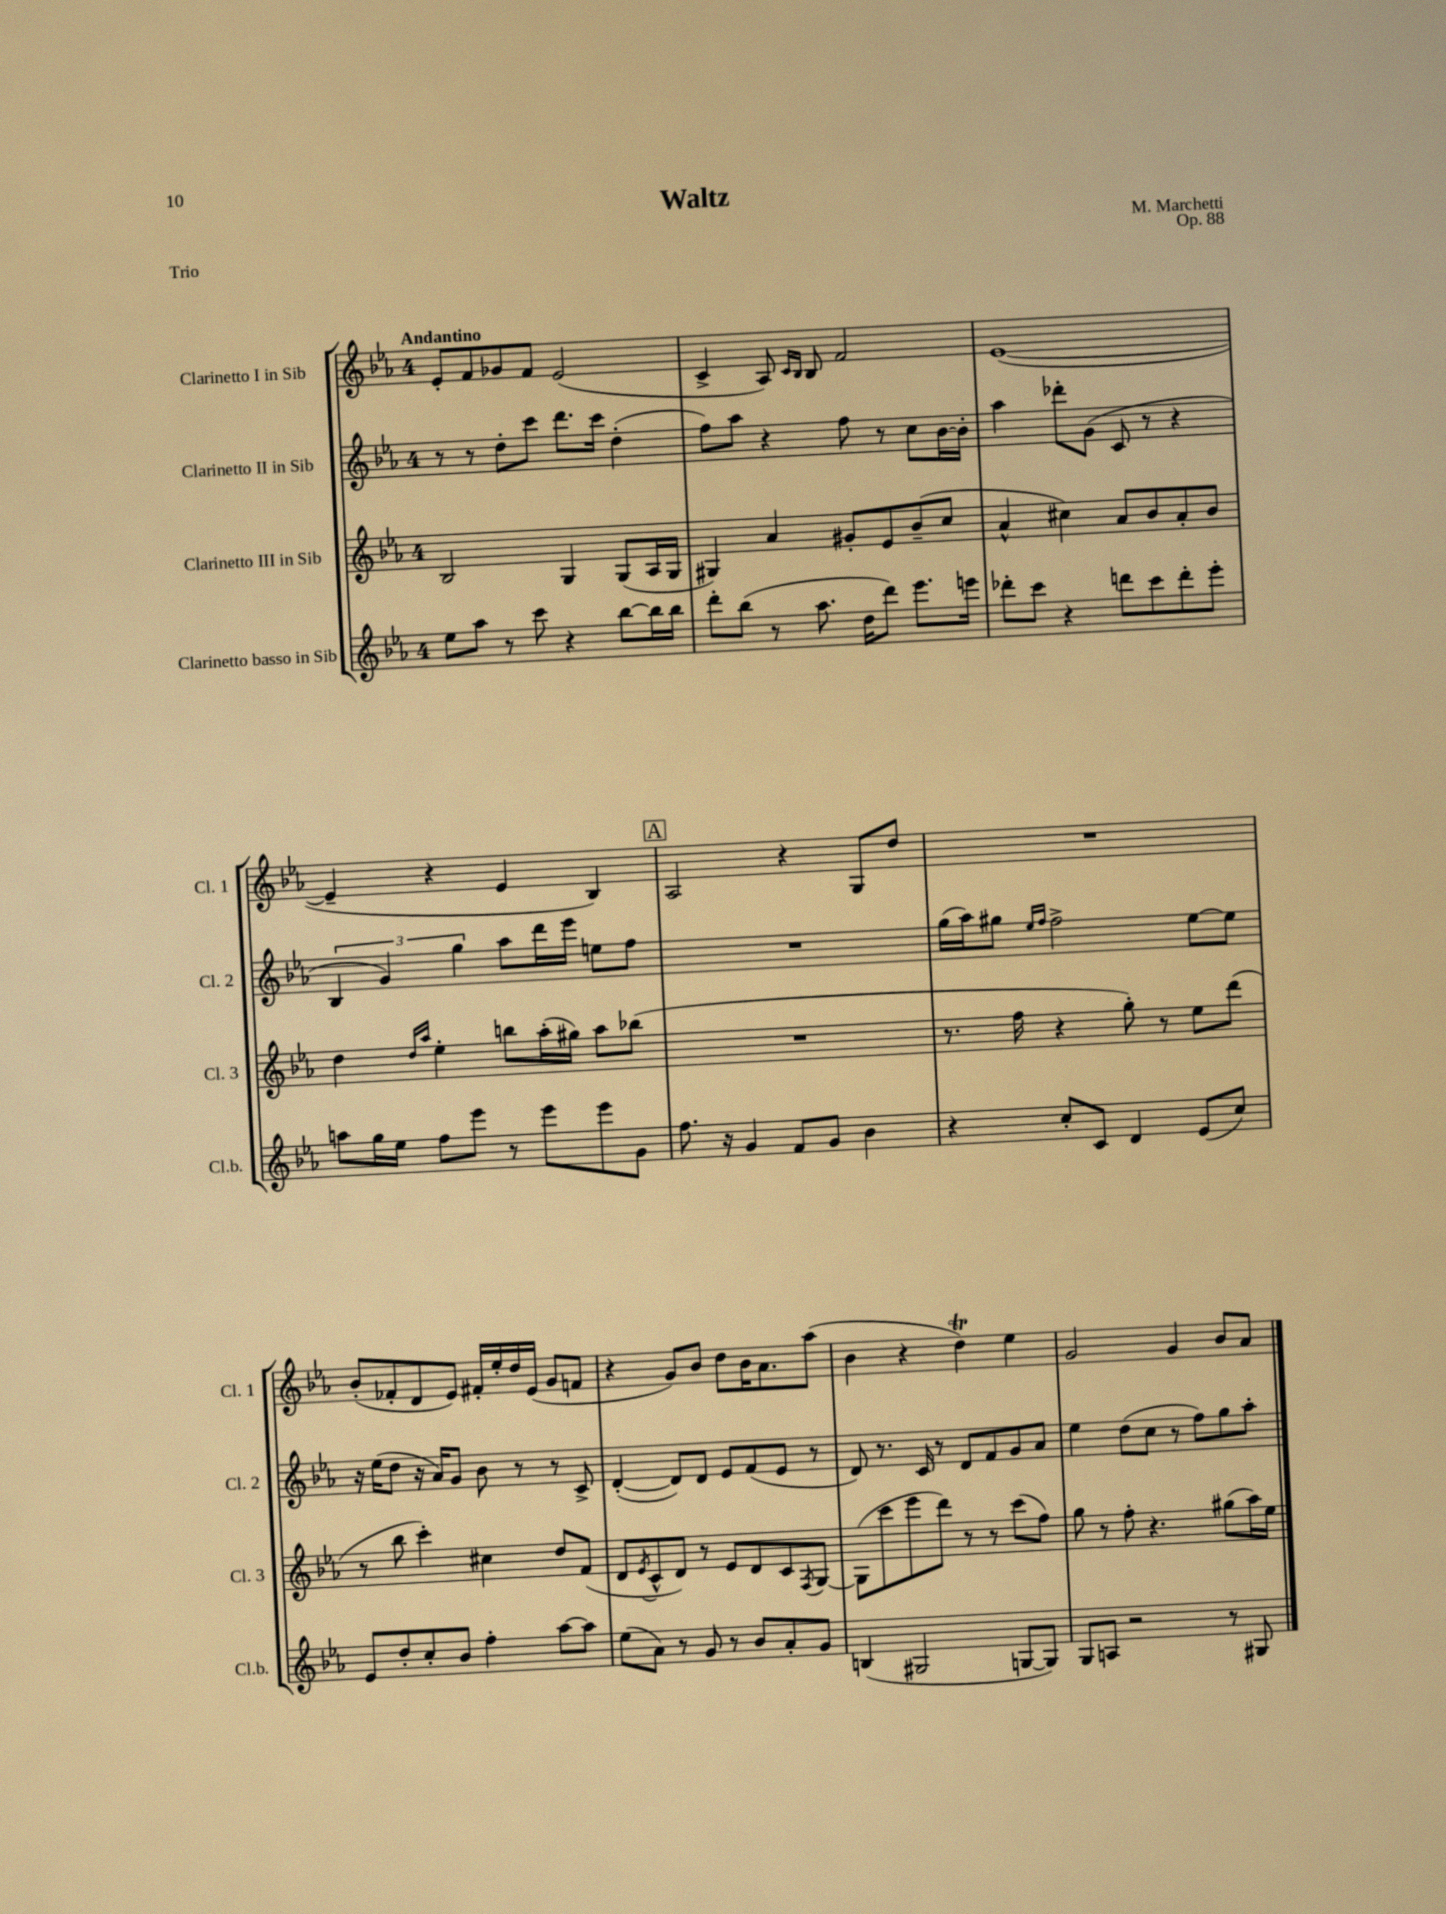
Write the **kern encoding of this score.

**kern	**kern	**kern	**kern
*part4	*part3	*part2	*part1
*staff4	*staff3	*staff2	*staff1
*I"Clarinetto basso in Sib	*I"Clarinetto III in Sib	*I"Clarinetto II in Sib	*I"Clarinetto I in Sib
*I'Cl.b.	*I'Cl. 3	*I'Cl. 2	*I'Cl. 1
*clefG2	*clefG2	*clefG2	*clefG2
*k[b-e-a-]	*k[b-e-a-]	*k[b-e-a-]	*k[b-e-a-]
*M4/4	*M4/4	*M4/4	*M4/4
=1	=1	=1	=1
!	!	!	!LO:TX:a:B:t=Andantino
8ee-\L	2B-/	8r	8e-'/L
8aa-\J	.	8r	8f/
8r	.	8dd'\L	8g-X/
8ccc\	.	8ccc\J	8f/J
4r	4G/	8.ddd\L	(2e-/
.	.	16ccc\Jk	.
[8bb-\L	(8G/L	(4dd'\	.
16bb-\L]	16A-/L	.	.
16bb-\JJ	16G/JJ	.	.
=2	=2	=2	=2
8ddd'\L	4G#X/)	8ff\L)	4c^/
(8bb-\J	.	8aa-\J	.
8r	4a-/	4r	8A-/)
.	.	.	16qqc/LL
.	.	.	16qqB-/JJ
8.aa-\	.	.	8B-/
.	8g#X'/L	8ff\	2f/
16dd\KL	.	.	.
8ddd\J)	8e-/	8r	.
8.eee-\L	(8b-~/	8cc\L	.
.	8cc/J	[16b-\L	.
16eeen\Jk	.	16b-'\JJ]	.
=3	=3	=3	=3
8ddd-X'\L	4a-^^/	4aa-\	([1e-
8ccc\J	.	.	.
4r	4cc#X\)	8ddd-X'\L	.
.	.	(8g\J	.
8dddn\L	8a-/L	8c/	.
8ccc\	8b-/	8r	.
8ddd'\	8a-'/	4r	.
8eee-'\J	8b-/J	.	.
!!LO:LB:g=z
=4	=4	=4	=4
8aan\L	4dd\	6B-/	4e-~/]
16gg\L	.	.	.
.	.	6g/)	.
16ee-\JJ	.	.	.
.	16qqdd/LL	.	.
.	16qqaa-/JJ	.	.
8ff\L	4ee-'\	.	4r
.	.	6gg\	.
8eee-\J	.	.	.
8r	8bbn\L	8aa-\L	4e-/
8eee-\L	(16aa-'\L	16ddd\L	.
.	16gg#X\JJ)	16eee-\JJ	.
8eee-\	8aa-\L	8een\L	4B-/)
8g\J	(8bb-X\J	8ff\J	.
!!LO:REH:place=s1:t=A
=5	=5	=5	=5
8.ff\	1r	1r	2A-/
16r	.	.	.
4g/	.	.	.
8f/L	.	.	4r
8g/J	.	.	.
4b-\	.	.	8G/L
.	.	.	8dd/J
=6	=6	=6	=6
4r	8.r	(16gg\LL	1r
.	.	16aa-\J)	.
.	.	8gg#X\J	.
.	16ff\	.	.
.	.	16qqee-/LL	.
.	.	16qqff/JJ	.
8cc'/L	4r	2ff^\	.
8c/J	.	.	.
4d/	8gg'\)	.	.
.	8r	.	.
(8e-/L	8ee-\L	[8ee-\L	.
8cc/J)	(8ddd\J	8ee-\J]	.
!!LO:LB:g=z
=7	=7	=7	=7
8e-/L	8r	16r	(8b-'/L
.	.	(16ee-\KL	.
8dd'/	8bb-\	8dd\J	8f-X'/
8cc'/	4ccc'\)	16r	8d/
.	.	16a-/KL)	.
8b-/J	.	8g/J	8e-/J)
4ff'\	4cc#X\	8b-\	16f#X'/LL
.	.	.	16ee-'/
.	.	8r	16dd/
.	.	.	(16e-/JJ
[8aa-\L	8dd/L	8r	8g/L
8aa-\J]	(8f/J	8c^/	8fn/J
=8	=8	=8	=8
(8ee-\L	8d/L	([4d'/	4r
.	8qe-/	.	.
8a-\J)	8c^^/	.	.
8r	8d/J)	8d/L])	8g/L)
8g/	8r	8d/J	8b-/J
8r	8e-/L	8e-/L	8dd\L
8b-/L	8d/	(8f/	16b-\K
.	.	.	8.a-\
8a-'/	8c/	8e-/J	.
.	8qF/	.	.
8g/J	[8G/J	8r	(8aa-\J
=9	=9	=9	=9
(4Bn/	(8G\L]	8d/)	4b-\
.	8ccc\	8.r	.
2G#X/	8eee-\	.	4r
.	.	16c/	.
.	8ddd\J)	8r	.
.	8r	8d/L	4ddt\)
.	8r	8f/	.
[8Gn/L	(8ccc\L	8g/	4ee-\
8G/J])	8ff\J)	8a-/J	.
=10	=10	=10	=10
8G/L	8gg\	4ee-\	2g/
8An/J	8r	.	.
2r	8ff'\	(8dd\L	.
.	4.r	8cc\J	.
.	.	8r	4g/
.	.	8ff\L)	.
8r	(8gg#X\L	8gg\	8b-/L
8G#X/	16aa-\L)	8aa-'\J	8a-/J
.	16ee-\JJ	.	.
==	==	==	==
*-	*-	*-	*-
